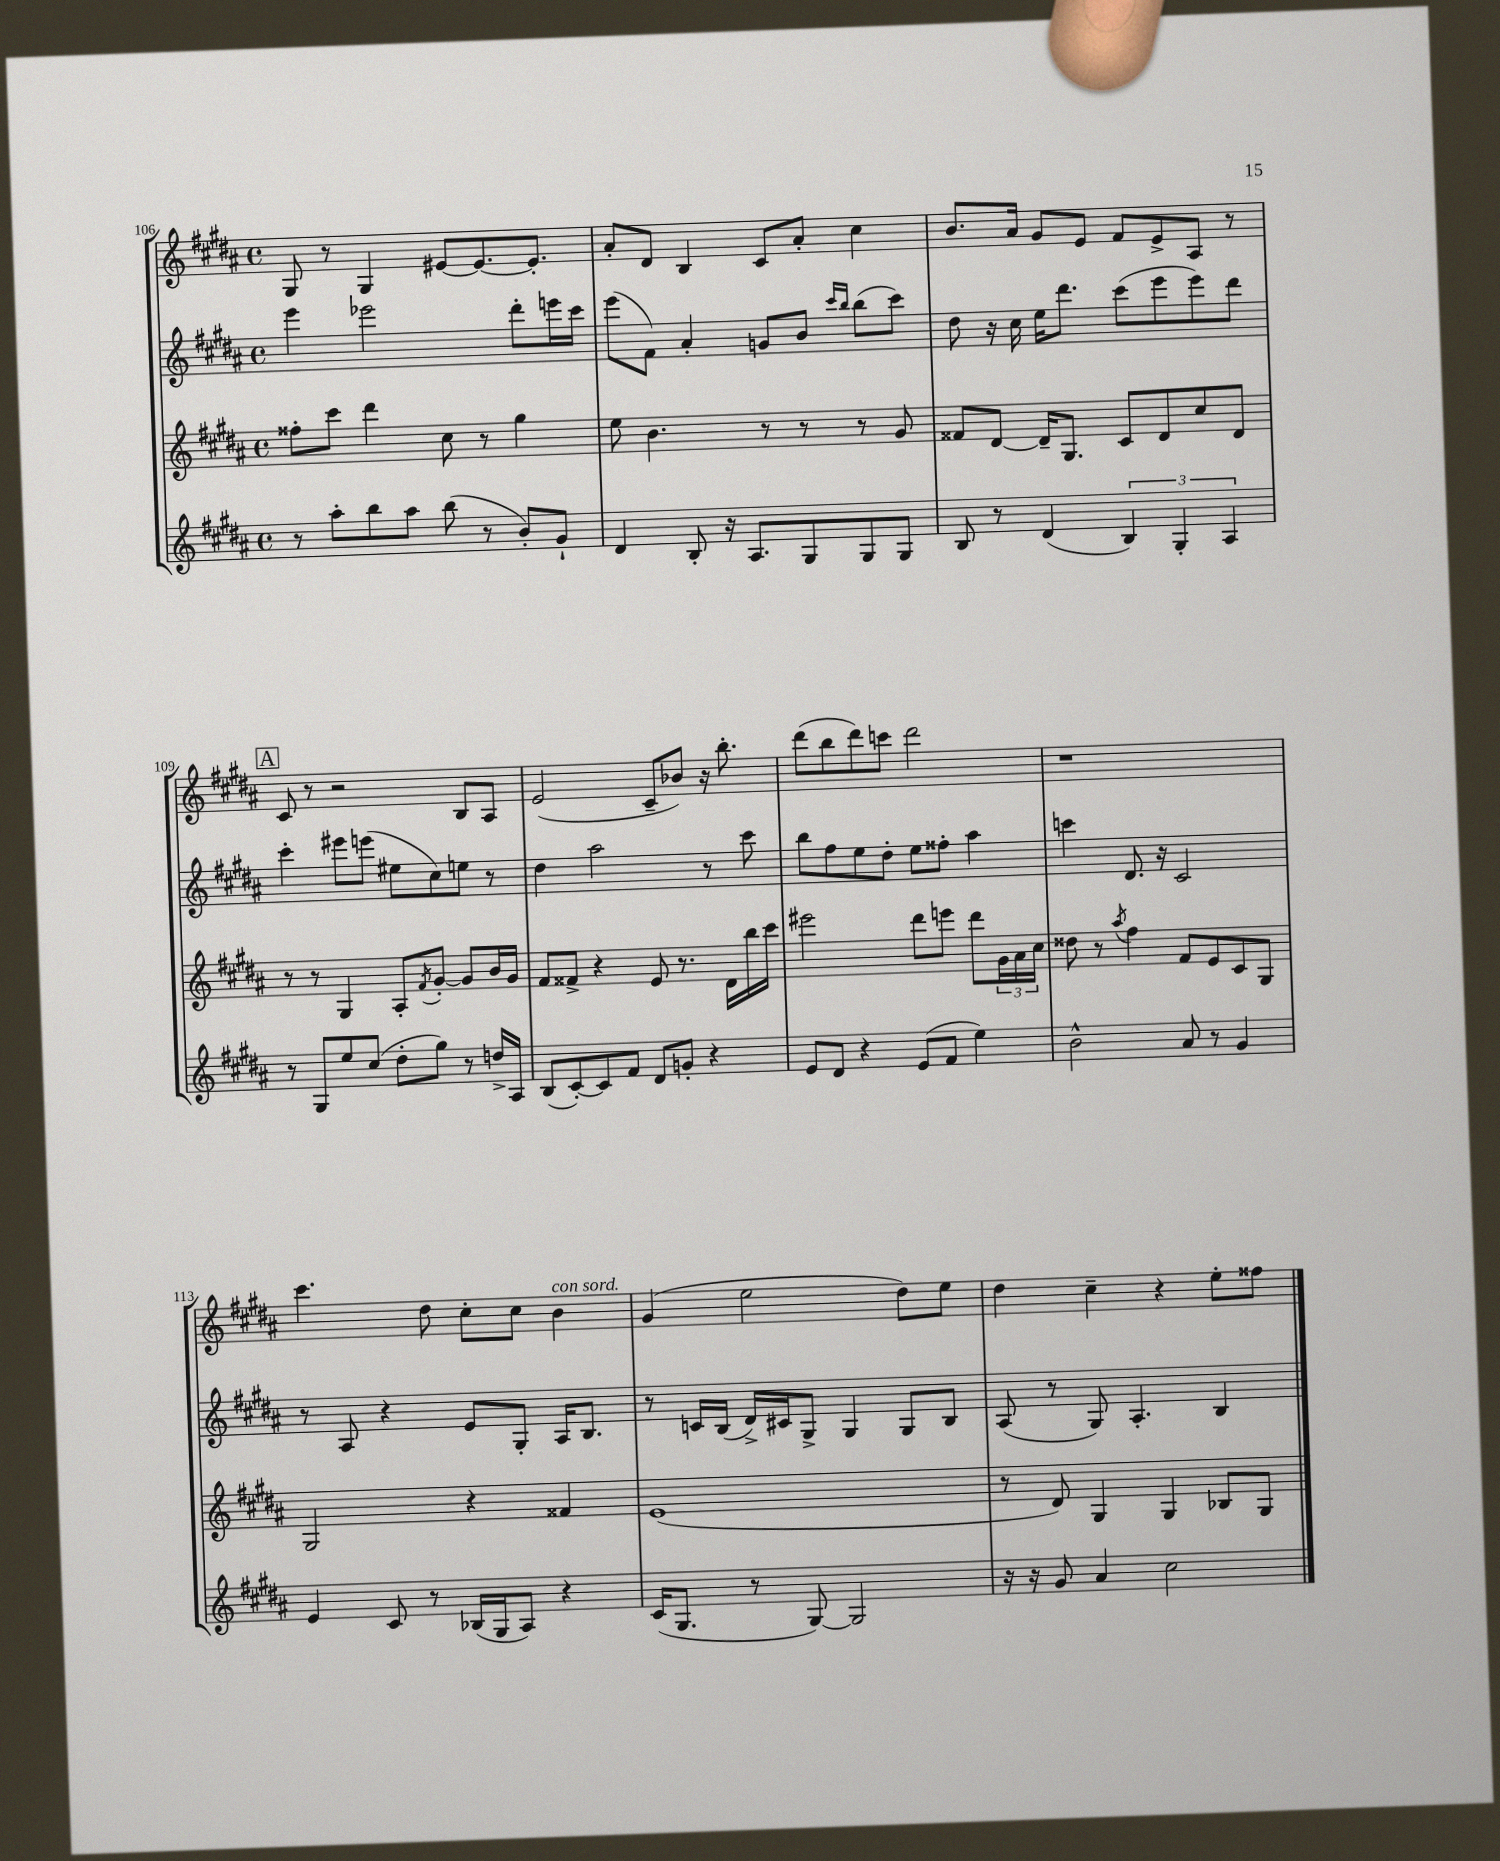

**kern	**kern	**kern	**kern
*staff4	*staff3	*staff2	*staff1
*clefG2	*clefG2	*clefG2	*clefG2
*k[f#c#g#d#a#]	*k[f#c#g#d#a#]	*k[f#c#g#d#a#]	*k[f#c#g#d#a#]
*M4/4	*M4/4	*M4/4	*M4/4
*met(c)	*met(c)	*met(c)	*met(c)
8r	8ff##'	4eee	8G#
8aa#'	8ccc#	.	8r
8bb	4ddd#	2eee-	4G#
8aa#	.	.	.
(8bb	8cc#	.	[8e#
8r	8r	.	8.e#_
8b')	4gg#	8ddd#'	.
.	.	.	8.e#']
8g#`	.	16eee	.
.	.	16ccc#	.
=	=	=	=
4d#	8ee	(8eee	8a#'
.	4.b	8f#)	8d#
8B'	.	4a#'	4B
16r	.	.	.
8.A#	.	.	.
.	8r	8g	8c#
8G#	8r	8b	8a#'
.	.	16qqccc#	.
.	.	16qqbb	.
8G#	8r	(8bb	4cc#
8G#	8g#	8ccc#)	.
=	=	=	=
8B	8f##	8dd#	8.b
8r	[8d#	16r	.
.	.	16cc#	16a#
(4d#	16d#~]	16ee	8g#
.	8.G#	8.ddd#	.
.	.	.	8e
6B)	8c#	(8ccc#	8f#
.	8d#	8eee	8e^
6G#'	.	.	.
.	8cc#	8eee)	8A#
6A#	.	.	.
.	8d#	8ddd#	8r
=	=	=	=
8r	8r	4ccc#'	8c#
8G#	8r	.	8r
8ee	4G#	8eee#	2r
(8cc#	.	(8eee	.
8dd#'	8A#'	8ee#	.
.	8qf#	.	.
8gg#)	[8g#'	8cc#)	.
8r	8g#]	8ee	8B
16dd^	16b	8r	8A#
16A#	16g#	.	.
=	=	=	=
(8B	8f#	4dd#	(2e
[8c#')	8f##^	.	.
8c#]	4r	2aa#	.
8f#	.	.	.
8d#	8e	.	8c#~
8g'	8.r	.	8b-)
4r	.	8r	16r
.	16d#	.	8.bb'
.	16bb	8ccc#	.
.	16ccc#	.	.
=	=	=	=
8e	2eee#	8bb	(8ddd#
8d#	.	8ff#	8bb
4r	.	8ee	8ddd#)
.	.	8dd#'	8ccc
(8e	8ddd#	8ee	2ddd#
8f#	8eee	8ff##'	.
4ee)	8ddd#	4aa#	.
.	24g#	.	.
.	24a#	.	.
.	24cc#	.	.
=	=	=	=
2b^^	8dd##	4ccc	1r
.	8r	.	.
.	8qaa#	.	.
.	4ff#	8.d#	.
.	.	16r	.
8a#	8f#	2c#	.
8r	8e	.	.
4g#	8c#	.	.
.	8G#	.	.
=	=	=	=
4e	2G#	8r	4.ccc#
.	.	8A#	.
8c#	.	4r	.
8r	.	.	8dd#
(16B-	4r	8e	8cc#'
16G#	.	.	.
8A#)	.	8G#'	8cc#
4r	4f##	16A#	4b
.	.	8.B	.
=	=	=	=
(16c#	(1e	8r	(4g#
8.G#	.	.	.
.	.	16c	.
.	.	(16B	.
8r	.	16d#^)	2ee
.	.	16c#	.
[8G#)	.	8G#^	.
2G#]	.	4G#	.
.	.	8G#	8dd#)
.	.	8B	8ee
=	=	=	=
16r	8r	(8A#	4dd#
16r	.	.	.
8g#	8d#)	8r	.
4a#	4G#	8G#)	4cc#~
.	.	4.A#'	.
2cc#	4G#	.	4r
.	8B-	4B	8ee'
.	8G#	.	8ff##
==	==	==	==
*-	*-	*-	*-
